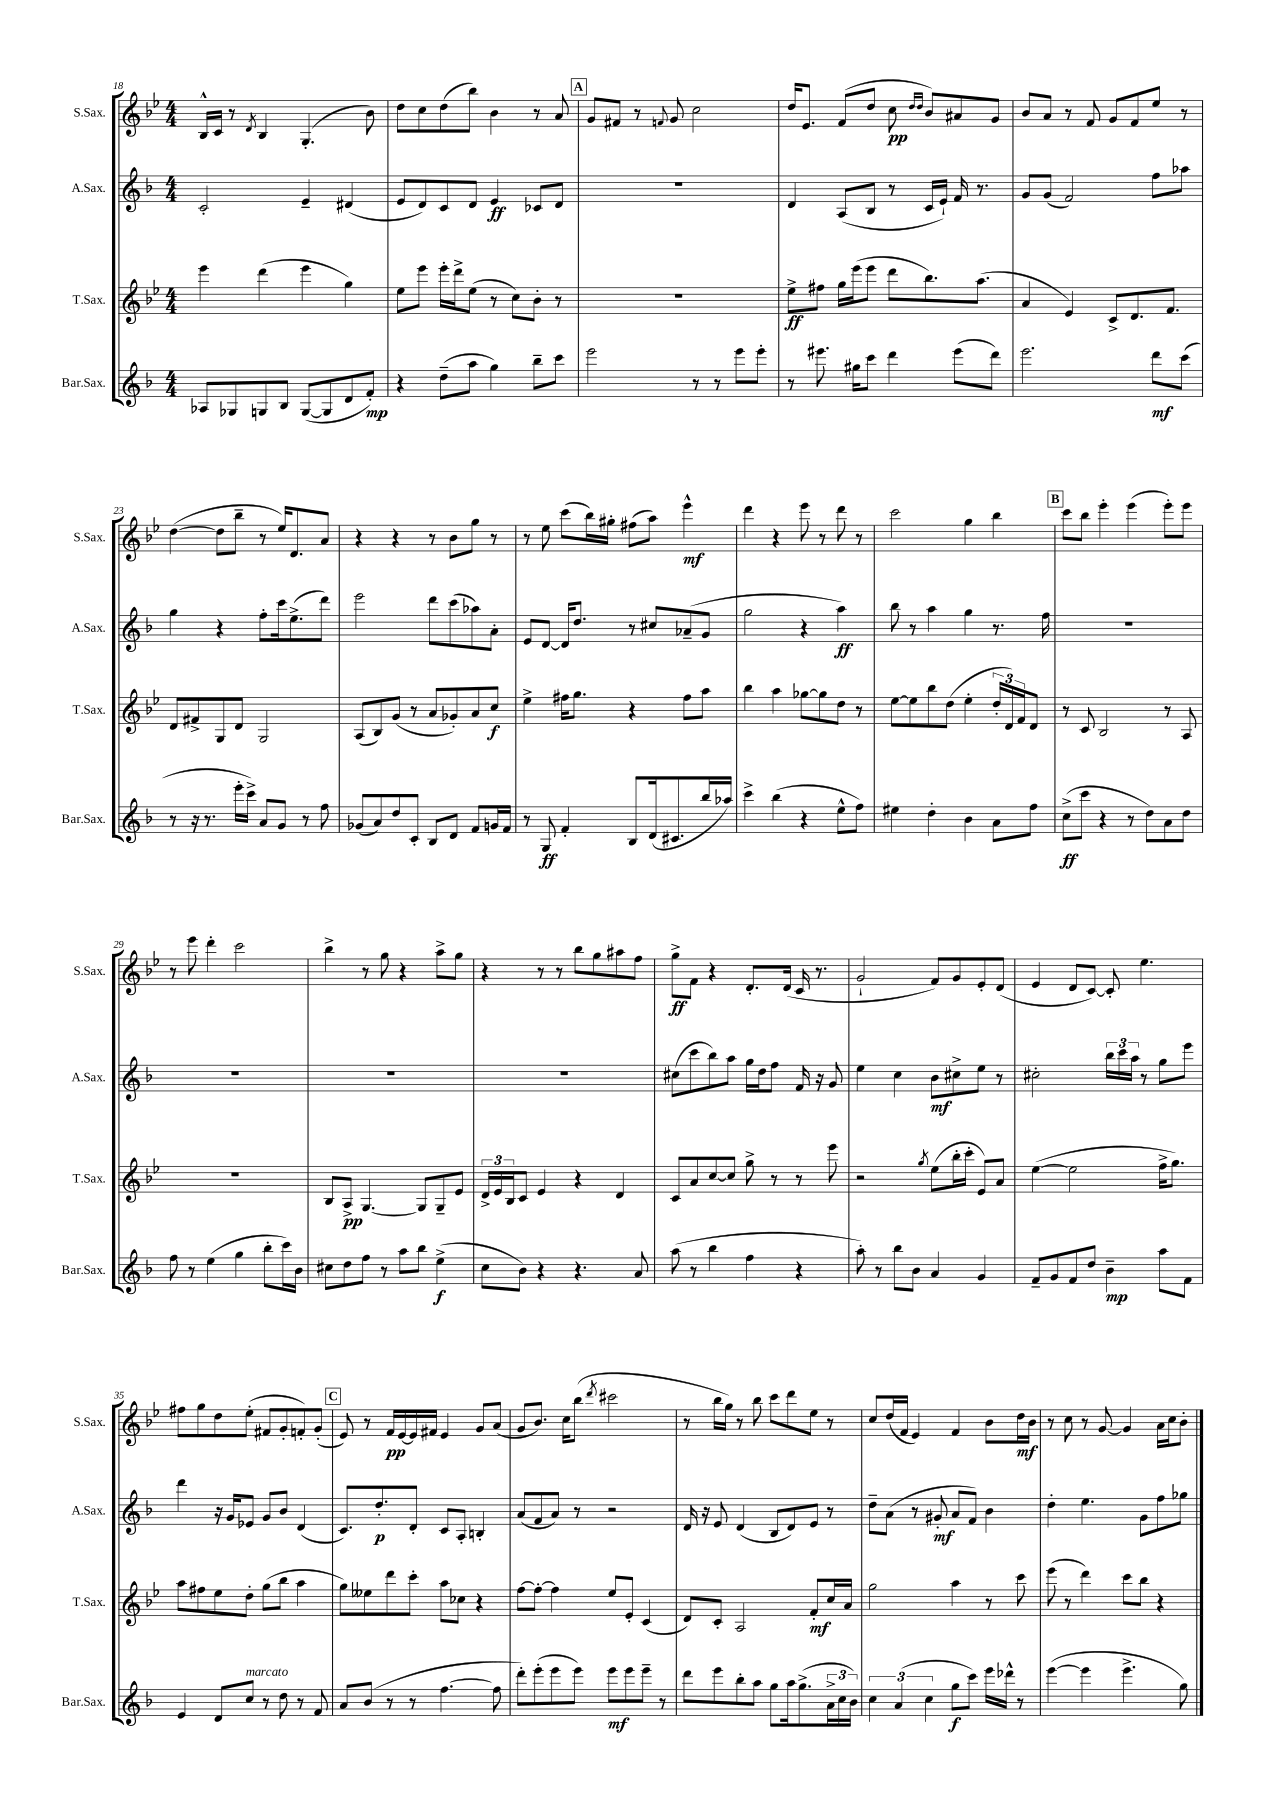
<<
\new StaffGroup <<
\new Staff = "s0" \with { instrumentName = "S.Sax." shortInstrumentName = "S.Sax." } {
    \clef treble \key bes \major \numericTimeSignature \time 4/4
    bes16-^ c'16 r8 \acciaccatura { d'8 } bes4 g4.-.( bes'8) |
    d''8 c''8 d''8( bes''8) bes'4 r8 a'8 |
    \mark \markup { \box "A" } g'8 fis'8 r8 \appoggiatura { f'8 } g'8 c''2 |
    d''16 ees'8. f'8( d''8 c''8\pp \grace { d''16 d''16 } bes'8) ais'8 g'8 |
    bes'8 a'8 r8 f'8 g'8 f'8 ees''8 r8 |
    d''4~( d''8 bes''8-- r8 ees''16) d'8. a'8 |
    r4 r4 r8 bes'8 g''8 r8 |
    r8 ees''8 c'''8( bes''16) gis''16-. fis''8( a''8) ees'''4-^\mf |
    d'''4 r4 ees'''8 r8 d'''8 r8 |
    c'''2 g''4 bes''4 |
    \mark \markup { \box "B" } c'''8 bes''8 ees'''4-. ees'''4( ees'''8-.) ees'''8 |
    r8 ees'''8 d'''4-. c'''2 |
    bes''4-> r8 g''8 r4 a''8-> g''8 |
    r4 r8 r8 bes''8 g''8 ais''8 f''8 |
    g''8->\ff f'8 r4 d'8.-. d'16( c'16 r8. |
    g'2-! f'8) g'8 ees'8-. d'8( |
    ees'4 d'8 c'8~) c'8-. ees''4. |
    fis''8 g''8 d''8 ees''8-.( fis'8 g'8-. f'8-.) g'8-.( |
    \mark \markup { \box "C" } ees'8) r8 f'16\pp ees'16~ ees'16 fis'16 ees'4 g'8 a'8( |
    g'8 bes'8.) c''16 bes''8( \acciaccatura { d'''8 } cis'''2 |
    r8 bes''16 g''16) r8 bes''8 c'''8 d'''8 ees''8 r8 |
    c''8 d''16( f'16 ees'4) f'4 bes'8 d''16\mf bes'16 |
    r8 c''8 r8 g'8~ g'4 a'16 c''16 bes'8-. \bar "|." |
}
\new Staff = "s1" \with { instrumentName = "A.Sax." shortInstrumentName = "A.Sax." } {
    \clef treble \key f \major \numericTimeSignature \time 4/4
    c'2-. e'4-- dis'4( |
    e'8 d'8) c'8 d'8 e'4\ff ces'8 d'8 |
    \mark \markup { \box "A" } R1 |
    d'4 a8( bes8 r8 c'16 e'16-!) f'16 r8. |
    g'8 g'8( f'2) f''8 aes''8 |
    g''4 r4 f''8-. c'''16 e''8.->( d'''8) |
    e'''2 d'''8 c'''8( aes''8) a'8-. |
    e'8 d'8~ d'16 d''8. r8 cis''8 aes'8--( g'8 |
    g''2 r4 a''4\ff) |
    bes''8 r8 a''4 g''4 r8. f''16 |
    \mark \markup { \box "B" } R1 |
    R1 |
    R1 |
    R1 |
    cis''8( c'''8 bes''8) a''8 g''16 d''16 f''8 f'16 r16 g'8 |
    e''4 c''4 bes'8\mf cis''8-> e''8 r8 |
    cis''2-. \tuplet 3/2 { bes''16 c'''16 a''16 } r8 g''8 e'''8 |
    d'''4 r16 g'16 ees'8 g'8 bes'8 d'4( |
    \mark \markup { \box "C" } c'8.) d''8.-.\p d'8-. c'8 a8-. b4-. |
    a'8( f'8 a'8) r8 r2 |
    d'16 r16 e'8 d'4( bes8 d'8) e'8 r8 |
    d''8-- a'8( r8 gis'8-.\mf a'8 f'8) bes'4 |
    d''4-. e''4. g'8 f''8 ges''8 \bar "|." |
}
\new Staff = "s2" \with { instrumentName = "T.Sax." shortInstrumentName = "T.Sax." } {
    \clef treble \key bes \major \numericTimeSignature \time 4/4
    ees'''4 d'''4( ees'''4 g''4) |
    ees''8 ees'''8 ees'''16-. d'''16-> ees''8( r8 c''8) bes'8-. r8 |
    \mark \markup { \box "A" } R1 |
    ees''8->\ff fis''8 g''16 ees'''16( ees'''8 d'''8 bes''8.) a''8.( |
    a'4 ees'4) c'8-> d'8. f'8. |
    d'8 fis'8-> g8 d'8 g2 |
    a8( bes8) g'8( r8 a'8 ges'8-.) a'8 c''8\f |
    ees''4-> fis''16 g''8. r4 fis''8 a''8 |
    bes''4 a''4 ges''8~ ges''8 d''8 r8 |
    ees''8~ ees''8 bes''8 d''8( ees''4-. \tuplet 3/2 { d''16-. d'16) f'16 } d'8 |
    \mark \markup { \box "B" } r8 c'8 bes2 r8 a8 |
    r1 |
    bes8 a8->\pp g4.~ g8 g8-- ees'8 |
    \tuplet 3/2 { d'16-> ees'16 bes16 } c'8 ees'4 r4 d'4 |
    c'8 a'8 c''8~ c''8 g''8-> r8 r8 ees'''8 |
    r2 \acciaccatura { g''8 } ees''8( bes''16-. c'''16-. ees'8) a'8 |
    ees''4~( ees''2 f''16-> g''8.) |
    a''8 fis''8 ees''8 d''8-. g''8( bes''8 a''4 |
    \mark \markup { \box "C" } g''8) eeses''8 d'''8 c'''8-. a''8 ces''8 r4 |
    f''8~ f''8~-. f''4 ees''8 ees'8-. c'4( |
    d'8) c'8-. a2 f'8-.\mf c''16 a'16 |
    g''2 a''4 r8 c'''8 |
    ees'''8( r8 d'''4) c'''8 bes''8 r4 \bar "|." |
}
\new Staff = "s3" \with { instrumentName = "Bar.Sax." shortInstrumentName = "Bar.Sax." } {
    \clef treble \key f \major \numericTimeSignature \time 4/4
    aes8 ges8 g8 bes8 g8~( g8 d'8 f'8-.\mp) |
    r4 d''8--( a''8 g''4) bes''8-- c'''8 |
    \mark \markup { \box "A" } e'''2 r8 r8 e'''8 e'''8-. |
    r8 eis'''8. gis''16 c'''8 d'''4 eis'''8( d'''8) |
    e'''2. d'''8\mf c'''8( |
    r8 r16 r8. e'''16-. c'''16->) a'8 g'8 r8 f''8 |
    ges'8( a'8) d''8 c'8-. bes8 d'8 f'8 g'16 f'16 |
    r8 g8\ff f'4-. bes8 d'16( cis'8. bes''16 aes''16) |
    c'''4-> bes''4( r4 e''8-^ f''8) |
    eis''4 d''4-. bes'4 a'8 f''8 |
    \mark \markup { \box "B" } c''8->\ff( c'''8 r4 r8 d''8) a'8 d''8 |
    f''8 r8 e''4( g''4 bes''8-. c'''16) bes'16 |
    cis''8 d''8 f''8 r8 a''8 bes''8 e''4->\f( |
    c''8 bes'8) r4 r4. a'8 |
    a''8( r8 bes''4 f''4 r4 |
    a''8-.) r8 bes''8 bes'8 a'4 g'4 |
    f'8-- g'8 f'8 d''8 bes'4--\mp a''8 f'8 |
    e'4 d'8 c''8^\markup { \italic "marcato" } r8 d''8 r8 f'8 |
    \mark \markup { \box "C" } a'8 bes'8( r8 r8 f''4.~ f''8 |
    d'''8-.) e'''8-.( e'''8 e'''8) e'''8\mf e'''8 e'''8-- r8 |
    d'''8 e'''8 bes''8-. a''8 g''8 a''16 g''8.->( \tuplet 3/2 { a'16-> c''16 bes'16) } |
    \tuplet 3/2 { c''4 a'4( c''4 } g''8\f c'''8) e'''16 des'''16-^ r8 |
    e'''4~( e'''4 e'''4.-> g''8) \bar "|." |
}
>>
>>
\layout { \context { \Score currentBarNumber = #18 } }
